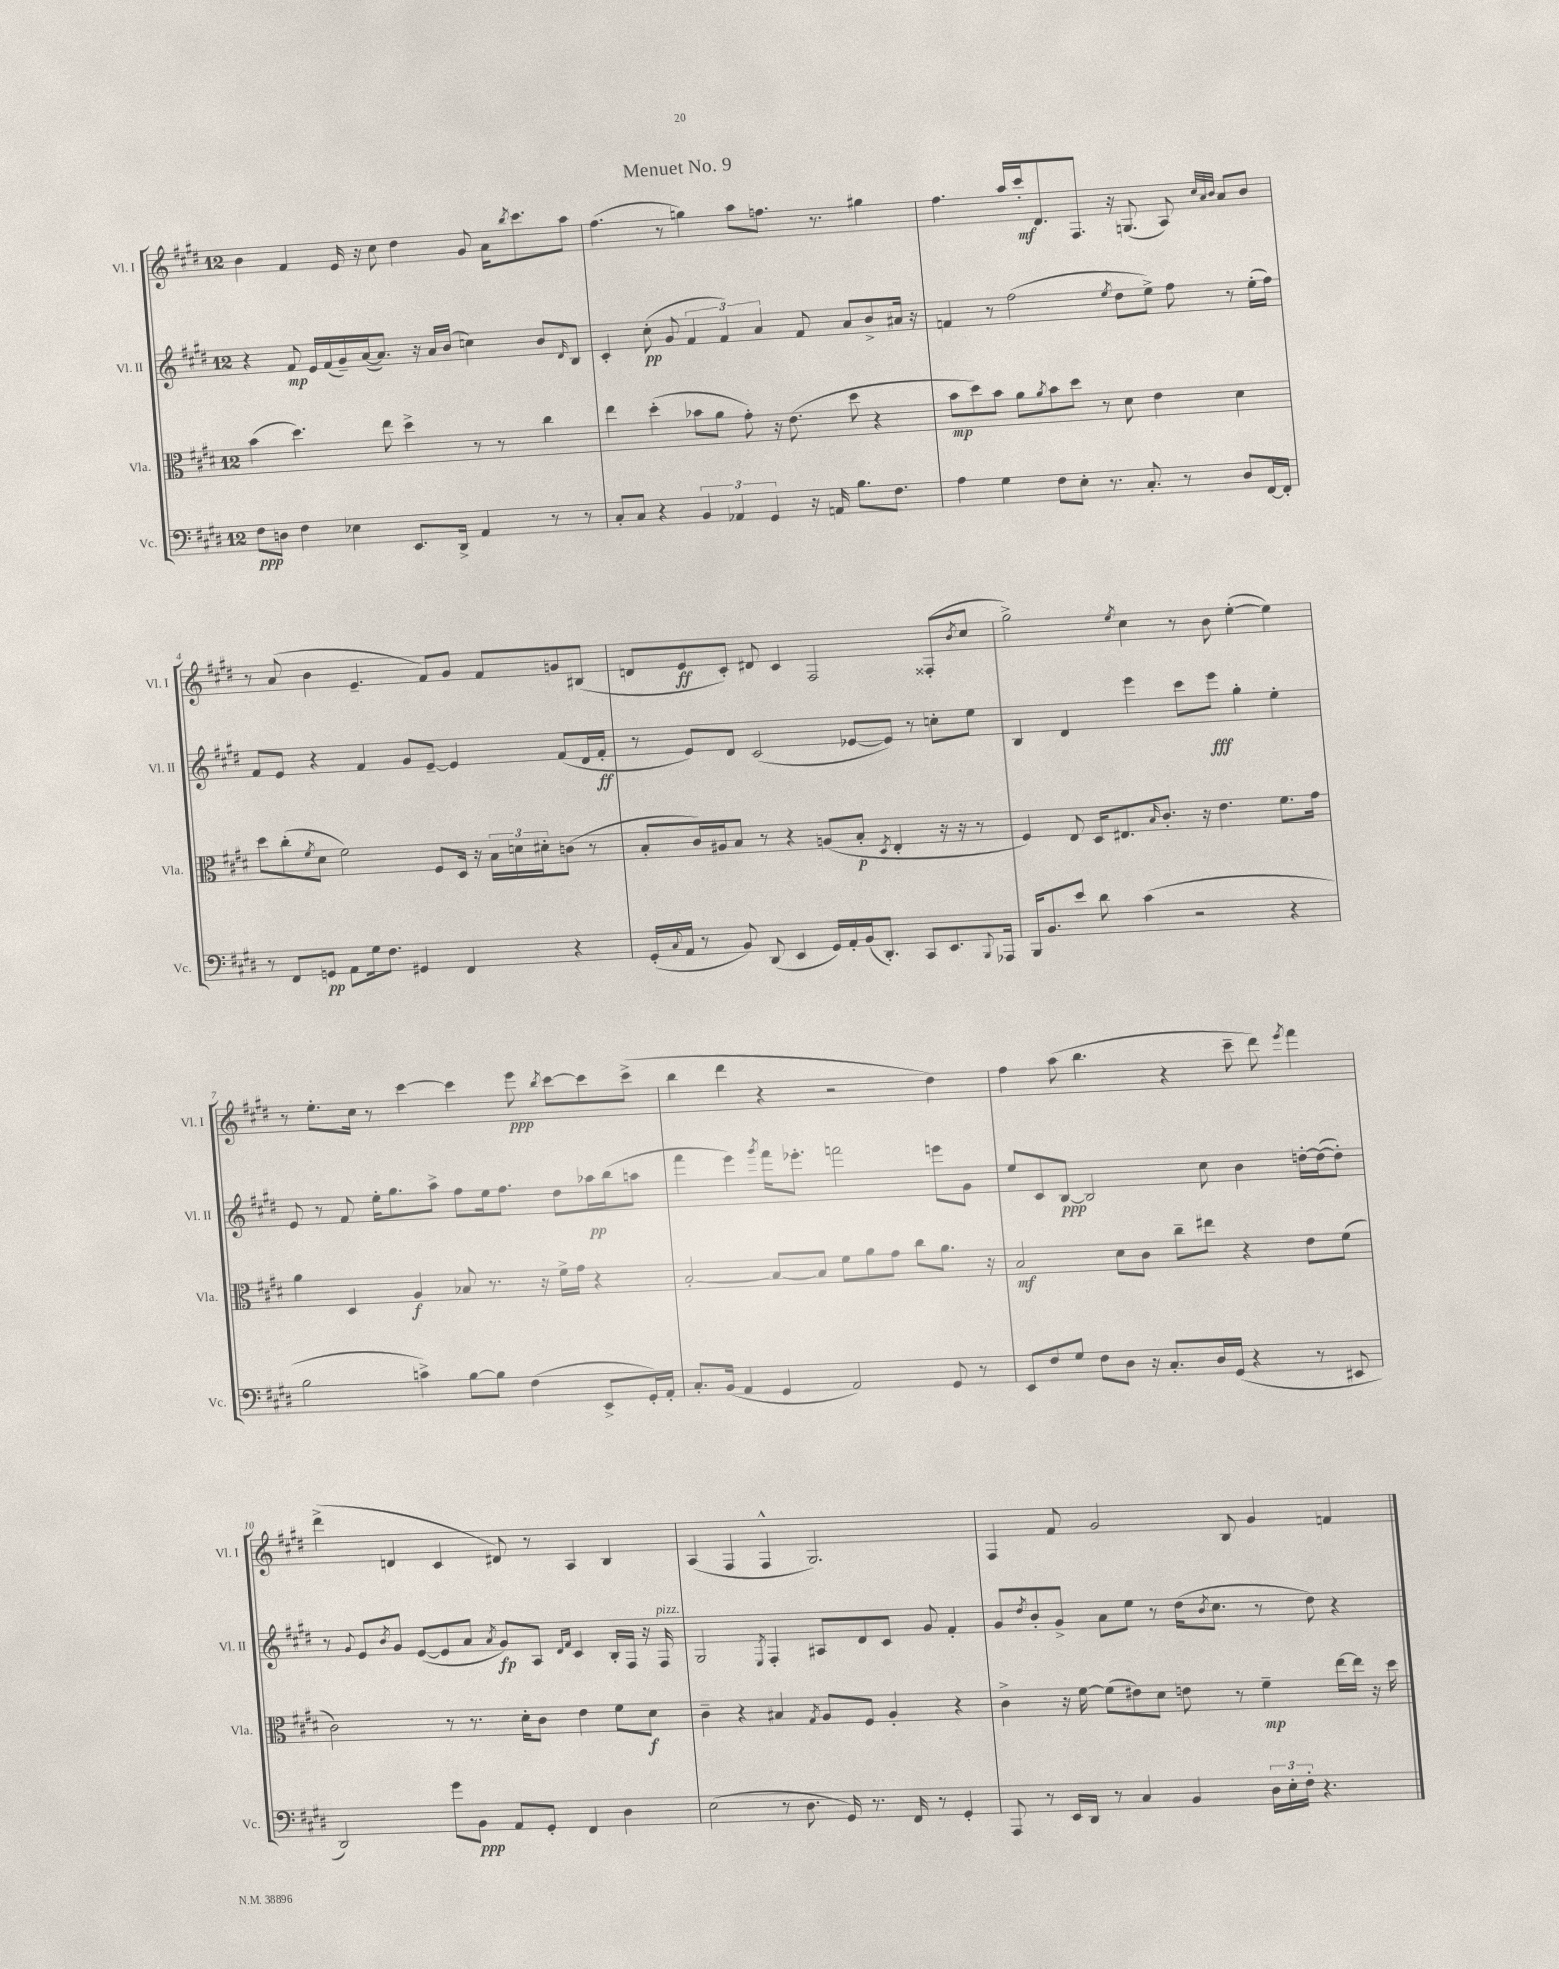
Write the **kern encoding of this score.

**kern	**dynam	**kern	**dynam	**kern	**dynam	**kern	**dynam
*part4	*part4	*part3	*part3	*part2	*part2	*part1	*part1
*staff4	*staff4	*staff3	*staff3	*staff2	*staff2	*staff1	*staff1
*I"Vc.	*	*I"Vla.	*	*I"Vl. II	*	*I"Vl. I	*
*I'Vc.	*	*I'Vla.	*	*I'Vl. II	*	*I'Vl. I	*
*clefF4	*	*clefC3	*	*clefG2	*	*clefG2	*
*k[f#c#g#d#]	*	*k[f#c#g#d#]	*	*k[f#c#g#d#]	*	*k[f#c#g#d#]	*
*M12/8	*	*M12/8	*	*M12/8	*	*M12/8	*
=1	=1	=1	=1	=1	=1	=1	=1
8F#\L	ppp	(4b\	.	4r	.	4b\	.
8Dn\J	.	.	.	.	.	.	.
4F#\	.	4.dd#\)	.	8f#/	mp	4f#/	.
.	.	.	.	16e/LL	.	.	.
.	.	.	.	(16f#/	.	.	.
4E-X\	.	.	.	16g#~/)	.	16e/	.
.	.	.	.	([16a/J	.	16r	.
.	.	8ee\	.	8.a/J])	.	8cc#\	.
8.EE/L	.	4dd#^\	.	.	.	4dd#\	.
.	.	.	.	16r	.	.	.
.	.	.	.	16a/LL	.	.	.
16DD#^/Jk	.	.	.	(16b/JJ	.	.	.
4AA/	.	8r	.	4ccn\)	.	8g#/	.
.	.	8r	.	.	.	16a\KL	.
.	.	.	.	.	.	8qbb/	.
.	.	.	.	.	.	8.ccc#\	.
8r	.	4cc#\	.	8b/L	.	.	.
.	.	.	.	16qqd#/	.	.	.
8r	.	.	.	8B/J	.	8aa\J	.
=2	=2	=2	=2	=2	=2	=2	=2
8C#'/L	.	4ee\	.	4c#'/	.	(4.ff#\	.
8C#/J	.	.	.	.	.	.	.
4r	.	(4dd#'\	.	(8cc#'\	pp	.	.
.	.	.	.	8g#/	.	8r	.
6BB/	.	8b-X\L	.	6f#/	.	4ggn\)	.
.	.	8a\J	.	.	.	.	.
6AA-X/	.	.	.	6f#/)	.	.	.
.	.	8g#'\)	.	.	.	8aa\L	.
6GG#/	.	.	.	6a/	.	.	.
.	.	16r	.	.	.	8.ffn\J	.
.	.	(8.e\	.	.	.	.	.
16r	.	.	.	8f#/	.	.	.
16AAn/	.	.	.	.	.	8.r	.
8.B\L	.	8dd#\	.	8a/L	.	.	.
.	.	4r	.	8b^/	.	4gg#X\	.
8.F#\J	.	.	.	.	.	.	.
.	.	.	.	16a#X/Jk	.	.	.
.	.	.	.	16r	.	.	.
=3	=3	=3	=3	=3	=3	=3	=3
4A\	.	8b\L	mp	4fn/	.	4.ff#\	.
.	.	8dd#\)	.	.	.	.	.
4G#\	.	8b\J	.	8r	.	.	.
.	.	8a\L	.	(2ff#\	.	16aa/LL	.
.	.	.	.	.	.	16ccc#'/J	mf
.	.	8qa/	.	.	.	.	.
8F#\L	.	8b\	.	.	.	8.d#/	.
8E'\J	.	8dd#\J	.	.	.	.	.
.	.	.	.	.	.	8.F#/J	.
8.r	.	8r	.	.	.	.	.
.	.	.	.	8qee/	.	.	.
.	.	8d#\	.	8dd#\L	.	16r	.
8.C#'/	.	.	.	.	.	(8.Gn/	.
.	.	4e\	.	8ee^\J)	.	.	.
8r	.	.	.	8ff#\	.	8A/)	.
.	.	.	.	.	.	32qqcc#/LLL	.
.	.	.	.	.	.	32qqa/	.
.	.	.	.	.	.	32qqb/JJJ	.
8D#/L	.	4d#\	.	8r	.	8a/L	.
[16FF#/L	.	.	.	(16ee'\LL	.	8b/J	.
16FF#'/JJ]	.	.	.	16ff#\JJ)	.	.	.
!!LO:LB:g=z
=4	=4	=4	=4	=4	=4	=4	=4
8r	.	8dd#\L	.	8f#/L	.	8r	.
8FF#/L	.	(8cc#'\	.	8e/J	.	(8a/	.
.	.	8qf#/	.	.	.	.	.
8GGn/J	pp	8d#\J	.	4r	.	4b\	.
8AA\L	.	2f#\)	.	.	.	.	.
16G#\k	.	.	.	4f#/	.	4.e~/	.
8.F#\J	.	.	.	.	.	.	.
4GG#X/	.	.	.	8g#/L	.	.	.
.	.	8F#/L	.	[8e~/J	.	8f#/L)	.
4FF#/	.	16D#/Jk	.	4e/]	.	8g#/J	.
.	.	16r	.	.	.	.	.
.	.	24B\LL	.	.	.	8f#/L	.
.	.	24dn\	.	.	.	.	.
.	.	24d#X'\J	.	.	.	.	.
4r	.	(8cn\J	.	(8f#/L	.	8gn/	.
.	.	8r	.	16d#/L	.	(8B#X/J	.
.	.	.	.	16f#'/JJ	ff	.	.
=5	=5	=5	=5	=5	=5	=5	=5
(16GG#'/LL	.	8B'/L	.	8r	.	8dn/L	.
8qqC#/	.	.	.	.	.	.	.
16AA/JJ	.	.	.	.	.	.	.
8r	.	16c#/L)	.	8e/L)	.	8e/	ff
.	.	16A#X/J	.	.	.	.	.
8BB/)	.	8B/J	.	8d#/J	.	8c#'/J)	.
(8DD#/	.	8r	.	(2c#/	.	8d#X/	.
4EE/	.	4r	.	.	.	4c#/	.
16GG#/LL)	.	(8An/L	.	.	.	2F#/	.
16AA'/	.	.	.	.	.	.	.
(16BB/J	.	8B'/J	p	[8e-X/L	.	.	.
8.DD#'/J)	.	.	.	.	.	.	.
.	.	8qD#/	.	.	.	.	.
.	.	4E'/	.	8e-/J])	.	.	.
8CC#/L	.	.	.	8r	.	.	.
8.EE/	.	16r	.	8ccn'\L	.	(8F##X'/L	.
.	.	16r	.	.	.	.	.
.	.	.	.	.	.	8qb/	.
.	.	8r	.	8ee\J	.	8cc#/J	.
8qqBBB/	.	.	.	.	.	.	.
16AAA-X/Jk	.	.	.	.	.	.	.
=6	=6	=6	=6	=6	=6	=6	=6
16BBB/KL	.	4F#/)	.	4B/	.	2gg#^\)	.
8.BB/	.	.	.	.	.	.	.
8e/J	.	8E/	.	4d#/	.	.	.
8d#\	.	16D#/KL	.	.	.	.	.
.	.	8.E#X/	.	.	.	.	.
.	.	.	.	.	.	8qee/	.
(4c#\	.	.	.	4eee\	.	4cc#\	.
.	.	16qqB/	.	.	.	.	.
.	.	8.c#'/J	.	.	.	.	.
2r	.	.	.	8ccc#\L	.	8r	.
.	.	16r	.	.	.	.	.
.	.	4.e\	.	8eee\J	fff	8b\	.
.	.	.	.	4gg#'\	.	([4ee'\	.
4r	.	8.f#\L	.	4ee'\	.	4ee\])	.
.	.	16g#\Jk	.	.	.	.	.
!!LO:LB:g=z
=7	=7	=7	=7	=7	=7	=7	=7
2B\	.	4a\	.	8e/	.	8r	.
.	.	.	.	8r	.	8.ee'\L	.
.	.	4D#/	.	8f#/	.	.	.
.	.	.	.	.	.	16cc#\Jk	.
.	.	.	.	16ee'\KL	.	8r	.
.	.	.	.	8.gg#\	.	.	.
4cn^\)	.	4A/	f	.	.	[4ccc#\	.
.	.	.	.	8aa^\J	.	.	.
[8B\L	.	8B-X/	.	8ff#\L	.	4ccc#\]	.
8B\J]	.	8.r	.	16ee\k	.	.	.
.	.	.	.	8.ff#\J	.	.	.
(4F#\	.	.	.	.	.	8eee\	ppp
.	.	16r	.	.	.	.	.
.	.	.	.	.	.	8qbb/	.
.	.	16f#^\LL	.	8dd#\L	.	[8ccc#\L	.
.	.	16g#\JJ	.	.	.	.	.
8EE^/L	.	4r	.	16aa-X\L	pp	8ccc#\]	.
.	.	.	.	(16bb\J	.	.	.
16GG#'/L)	.	.	.	8aan\J	.	(8ccc#^\J	.
16AA'/JJ	.	.	.	.	.	.	.
=8	=8	=8	=8	=8	=8	=8	=8
8.C#'/L	.	[2B'/	.	4fff#\	.	4bb\	.
(16BB/Jk	.	.	.	.	.	.	.
4AA/	.	.	.	4eee\)	.	4ddd#\	.
.	.	.	.	8qggg#/	.	.	.
4GG#/	.	8B/L_	.	16fff#\KL	.	4r	.
.	.	.	.	8.eee-X'\J	.	.	.
.	.	8B/J]	.	.	.	.	.
2AA/)	.	8f#\L	.	2fffn\	.	2r	.
.	.	8a\	.	.	.	.	.
.	.	8g#\J	.	.	.	.	.
.	.	8cc#\L	.	.	.	.	.
8GG#/	.	8.a\J	.	8eeen\L	.	4dd#\)	.
8r	.	.	.	8g#\J	.	.	.
.	.	16r	.	.	.	.	.
=9	=9	=9	=9	=9	=9	=9	=9
8EE/L	.	2B/	mf	8ee/L	.	4ff#\	.
8F#/	.	.	.	8c#/	.	.	.
8G#/J	.	.	.	[8B/J	ppp	(8aa\	.
8F#\L	.	.	.	2B/]	.	4.bb\	.
8D#\J	.	8d#\L	.	.	.	.	.
16r	.	8c#\J	.	.	.	.	.
8.C#'/L	.	.	.	.	.	.	.
.	.	8cc#~\L	.	.	.	4r	.
16D#/L	.	8ee#X\J	.	8cc#\	.	.	.
(16GG#/JJ	.	.	.	.	.	.	.
4r	.	4r	.	4b\	.	8ccc#~\	.
.	.	.	.	.	.	8ddd#\)	.
.	.	.	.	.	.	8qeee/	.
8r	.	8e\L	.	[16ddn'\LL	.	4fff#\	.
.	.	.	.	(16dd\J_	.	.	.
8EE#X/	.	(8f#\J	.	8dd'\J])	.	.	.
!!LO:LB:g=z
=10	=10	=10	=10	=10	=10	=10	=10
2DD#/)	.	2c#\)	.	8r	.	(4ddd#^\	.
.	.	.	.	8qqg#/	.	.	.
.	.	.	.	8e/L	.	.	.
.	.	.	.	8qb/	.	.	.
.	.	.	.	8g#/J	.	4dn/	.
.	.	.	.	([8e/L	.	.	.
8g#\L	.	8r	.	8e/]	.	4c#/	.
8BB\J	ppp	8.r	.	8a/J	.	.	.
.	.	.	.	8qa/	.	.	.
8AA/L	.	.	.	8g#/L)	fp	8d#X/)	.
.	.	16d#'\KL	.	.	.	.	.
8GG#'/J	.	8c#\J	.	8A/J	.	8r	.
.	.	.	.	16qqd#/LL	.	.	.
.	.	.	.	16qqf#/JJ	.	.	.
4FF#/	.	4e\	.	4c#/	.	4A/	.
4D#\	.	8f#\L	.	16B'/LL	.	4B/	.
.	.	.	.	16F#/JJ	.	.	.
.	.	8d#\J	f	16r	.	.	.
!	!	!	!	!LO:TX:a:i:t=pizz.	!	!	!
.	.	.	.	16F#/	.	.	.
=11	=11	=11	=11	=11	=11	=11	=11
(2E\	.	4c#~\	.	2G#/	.	(4A/	.
.	.	4r	.	.	.	4F#/	.
.	.	.	.	8qE/	.	.	.
8r	.	4B#X/	.	4F#'/	.	4F#^^/	.
8.D#\	.	.	.	.	.	.	.
.	.	8qG#/	.	.	.	.	.
.	.	8A/L	.	8A#X/L	.	2.G#/)	.
16GG#/)	.	.	.	.	.	.	.
8.r	.	8F#/J	.	8d#/	.	.	.
.	.	4A'/	.	8c#/J	.	.	.
16FF#/	.	.	.	.	.	.	.
8r	.	.	.	8g#/	.	.	.
4GG#'/	.	4r	.	4f#'/	.	.	.
=12	=12	=12	=12	=12	=12	=12	=12
8AAA/	.	4c#^\	.	8g#/L	.	4F#/	.
.	.	.	.	8qdd#/	.	.	.
8r	.	.	.	8b'/	.	.	.
16EE/LL	.	16r	.	8g#^/J	.	8f#/	.
16DD#/JJ	.	[16f#\	.	.	.	.	.
8r	.	(8f#\L]	.	8a\L	.	2g#/	.
4C#/	.	8e#X\)	.	8ee\J	.	.	.
.	.	8d#\J	.	8r	.	.	.
4BB/	.	8en\	.	(16dd#\KL	.	.	.
.	.	.	.	8qb/	.	.	.
.	.	.	.	8.cc#\J	.	.	.
.	.	8r	.	.	.	8B/	.
24D#\LL	.	4f#~\	mp	8r	.	4g#/	.
24E'\	.	.	.	.	.	.	.
24F#'\JJ	.	.	.	.	.	.	.
4.r	.	.	.	8dd#\)	.	.	.
.	.	[16ee\LL	.	4r	.	4fn/	.
.	.	16ee\JJ]	.	.	.	.	.
.	.	16r	.	.	.	.	.
.	.	16dd#\	.	.	.	.	.
==	==	==	==	==	==	==	==
*-	*-	*-	*-	*-	*-	*-	*-
